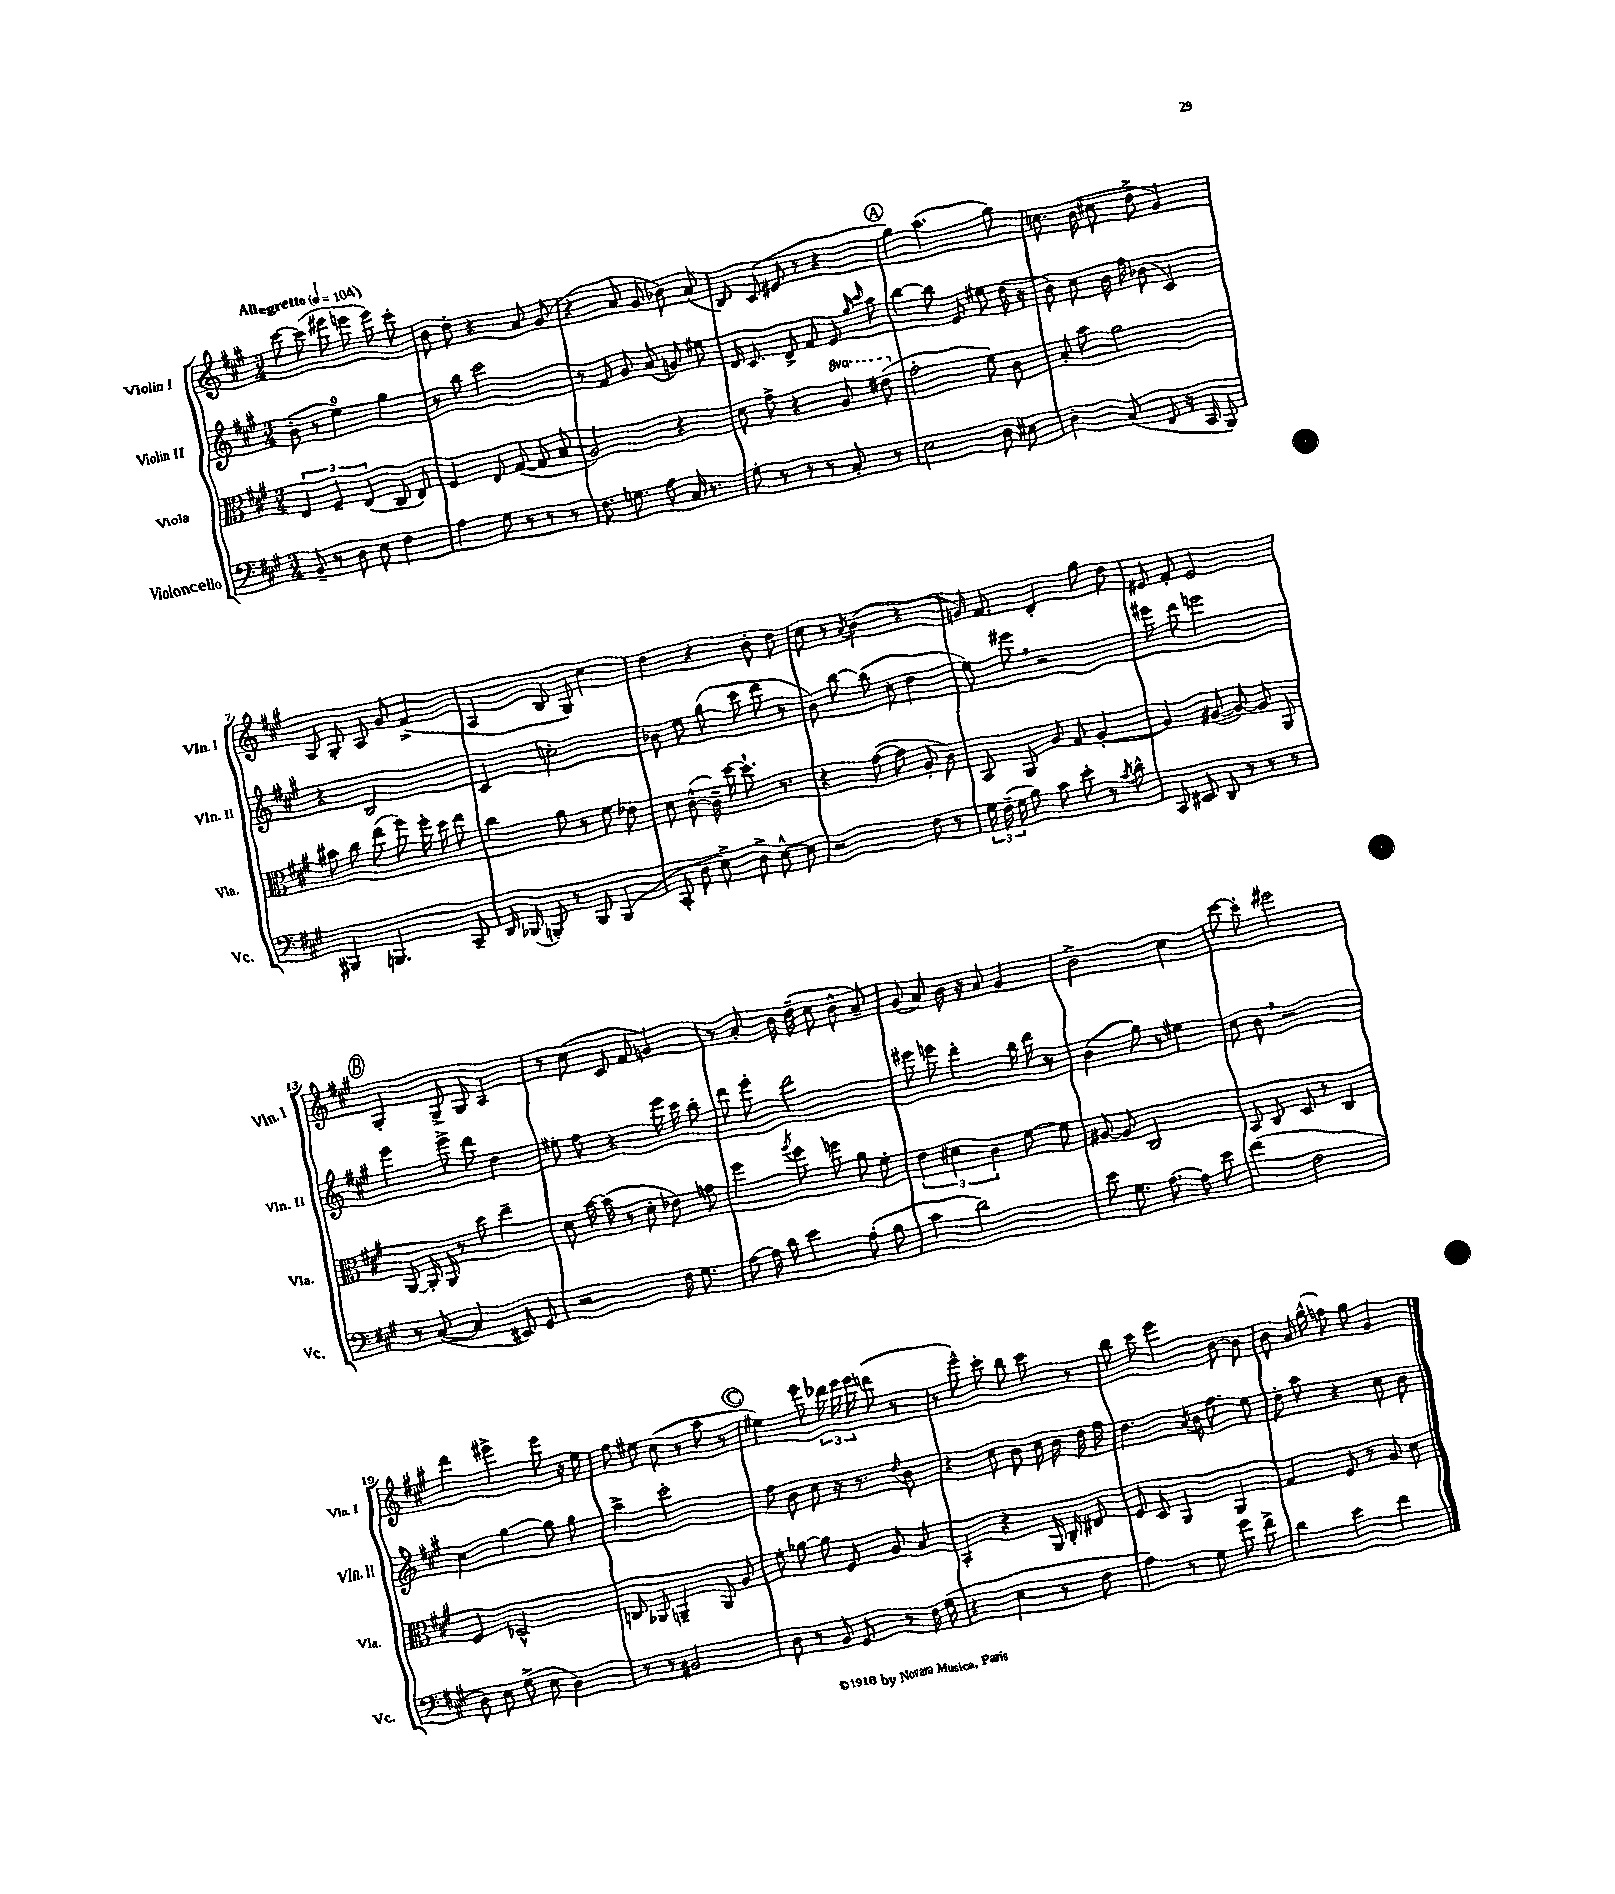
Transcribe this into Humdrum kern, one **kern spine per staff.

**kern	**kern	**kern	**kern
*staff4	*staff3	*staff2	*staff1
*clefF4	*clefC3	*clefG2	*clefG2
*k[f#c#g#]	*k[f#c#g#]	*k[f#c#g#]	*k[f#c#g#]
*M3/4	*M3/4	*M3/4	*M3/4
*MM104	*MM104	*MM104	*MM104
8BB~/	6E/	(8b'\	[8ccc#\
8r	.	8r	(8ccc#\]
.	6F#~/	.	.
8D\	.	4ee\)	8eee#\
.	(6E/	.	.
8E\	.	.	8eee\
4F#\	8C#/	4gg#\	8eee\)
.	8E/)	.	8ccc#'\
=	=	=	=
4A\	4F#/	8r	8b\
.	.	8bb\	8dd'\
8G#\	8E/	2ccc#\	4r
8r	([8G#/	.	.
8r	8G#/]	.	8a/
8r	8B/	.	(8g#/
=	=	=	=
8.F#\	2A/)	8r	4r
.	.	8f#/	.
8.G\	.	.	.
.	.	8g#/	8a/
8A\	.	(8a/	8g#/
16C#/	4r	8g/)	8b-\)
8.r	.	.	.
.	.	8ee#\	(8a/
=	=	=	=
8G#'\	8d\	16d/	8B/)
.	.	8.c#/	.
8r	8g#^\	.	(8c#/
8r	4r	8d^/	8e#/
8r	.	8f#/	8r
8C#'/	8a/	8e/	4r
.	.	16qqgg#/	.
.	.	16qqccc#/	.
8r	(8ee#\	8aa\	.
=	=	=	=
2E\	2g#'\	[4bb\	4gg#\)
.	.	8bb\]	(4.aa\
.	.	8e/	.
8D\	8f#\)	8ee#\	.
8E#\	8c#\	(16dd\	8gg#\)
.	.	16r	.
=	=	=	=
4D'\	8B'/	8b\)	8.cc\
.	8b\	8cc#\	.
.	.	.	(16b\
(8C#/	2a\	16b\	8cc#\
.	.	16ff#\	.
8FF#/	.	(8b-\	8dd^\
16r	.	4c#/)	4g#/)
16CC#/	.	.	.
8BBB/)	.	.	.
=	=	=	=
4BBB#/	8b#\	4r	8A/
.	8cc#\	.	8G#'/
4.BBB/	(8ee\	2B/	8A/
.	8ff#\)	.	8g#/
.	16ff#'\	.	(4f#^/
.	16dd\	.	.
8CC#~/	8ee\	.	.
=	=	=	=
16DD/	4cc#\	4c#/	4A/
(16BBB-/	.	.	.
8BBB'/)	.	.	.
8r	8a\	2cc'\	8B/
8BBB/	8r	.	8G#/)
(4BBB/	8f#\	.	4cc#\
.	8e-\	.	.
=	=	=	=
8CC#'/	8d\	8b-\	4dd\
8D\	([8c#^^\	8ee\	.
8E^\)	16c#~\])	(8gg#\	4r
.	[16dd\	.	.
8D^\	8.dd`\]	8ccc#\	.
[8E^^\	.	8ddd\	8b'\
.	8.r	.	.
8E\]	.	8r	8dd\
=	=	=	=
2r	4r	8b\)	8cc#\
.	.	[8bb\	8r
.	.	.	8qa/
.	([8g#\	(8bb\]	(4b\
.	8g#\]	8cc#'\	.
8F#\	8A'/	4dd\	4r
8r	8c#\)	.	.
=	=	=	=
24G#\	8BB/	8ee\)	16g/)
(24F#~\	.	.	.
.	.	.	8.f#/
24G#\	.	.	.
8B\)	8AA/	8eee#\	.
8c#\	8A/	2r	4d'/
8e'\	8G#/	.	.
8r	[4A'/	.	8gg#\
8qc#/	.	.	.
8d^^\	.	.	8dd\
=	=	=	=
8CC#/	4A/]	8eee#\	8e#/
8EE#/	.	8ddd\	8f#'/
8DD/	([8A#/	2eee\	2e#/
8r	8A#/_)	.	.
8r	8A#/]	.	.
8r	8AA/	.	.
=	=	=	=
8r	[8AA/	4eee\	4G#'/
([8C#/	16AA'/]	.	.
.	16AA/	.	.
4C#/]	8r	8eee^\	8G#^/
.	8dd\	8ddd\	8G#/
8EE#/)	4ee~\	4dd\	4A/
8GG#/	.	.	.
=	=	=	=
2r	8d\	8ee#'\	8r
.	[16b\	8ff#\	(8cc#\
.	(16b\]	.	.
.	8r	4r	8c#/
.	8d'\	.	8f#/
16F#\	8e-\)	16eee\	4g/)
8.G#\	.	16ccc#\	.
.	8g\	8bb'\	.
=	=	=	=
[8A\	4ff#\	8ddd\	8r
16A\]	.	8eee'\	8a'/
16d\	.	.	.
.	8qaa/	.	.
4e\	8ff#\	2ddd\	16b\
.	.	.	(16dd~\
.	8ff\	.	8cc#\
(8A'\	8a\	.	8b^^\
8B\	8f#'\	.	8a~/)
=	=	=	=
4c#\	6e\	8eee#\	(8g#/
.	.	8eee\	8a/)
.	6d#\	.	.
2d\)	.	4ddd'\	16b\
.	.	.	16r
.	6c#\	.	.
.	.	.	8a/
.	[8f#\	16bb\	4g#/
.	.	16ddd\	.
.	8f#\]	8r	.
=	=	=	=
8e\	[8A#/	(4b\	2b^\
8.G#\	8A#/]	.	.
.	2C#/	8gg#\)	.
[8.A\	.	.	.
.	.	8r	.
8A\]	.	4ee#\	4cc#\
8e\	.	.	.
=	=	=	=
(4f#\	8BB/	8cc#\	[8ccc#\
.	8C#/	8b\	8ccc#'\]
2F#\	8D/	2r	2eee#\
.	8r	.	.
.	4C#/	.	.
=	=	=	=
8D\)	4F#/	4cc#\	4ddd\
8E\	.	.	.
(8G#^\	2D-^^/	[4gg#\	4eee#^\
8E\	.	.	.
4D\)	.	8gg#\]	8eee#\
.	.	8gg#\	16r
.	.	.	16ee\
=	=	=	=
8r	8C/	4aa^\	8ff#\
8r	8AA-/	.	8ee#\
2BB#/	4AA~/	2ccc#'\	(8cc#\
.	.	.	8r
.	8AA/	.	8aa\
.	8A/	.	8r
=	=	=	=
8D\	8f#'\	8ff#\	4ee#\)
8r	[8a-\	8b\	.
8BB/	8a-\]	8cc#\	8eee\
8GG#/	8F#/	16r	24ddd-\
.	.	.	24eee\
.	.	8.r	.
.	.	.	24eee\
8r	8A/	.	(8ddd\
.	.	8qqdd/	.
16F#\	8B/	8b\	8r
(16G#\	.	.	.
=	=	=	=
4r	4BB'/	4r	8r
.	.	.	8eee^^\)
4E\	4r	8cc#\	8ccc#'\
.	.	8b\	8bb\
8r	16AA/	16cc#\	8ccc#\
.	16C#'/	16b\	.
8F#\	8E#/	16dd\	8r
.	.	16ff#\	.
=	=	=	=
4A\)	8F#/	4.dd\	8bb\
.	8D/	.	8ccc#\
8r	4AA/	.	4eee\
.	.	8qa/	.
8G#\	.	16b\	.
.	.	8.ff#\	.
8g#\	4AA/	.	[8b\
8f#^\	.	8ee\	8b\]
=	=	=	=
4d\	4G#/	8dd'\	8b\
.	.	8aa\	16a/
.	.	.	(16gg#^^\
4e\	8F#/	4r	8ff\)
.	8r	.	8gg#\
4f#\	8A/	8cc#\	4g#/
.	8d\	8b\	.
==	==	==	==
*-	*-	*-	*-
